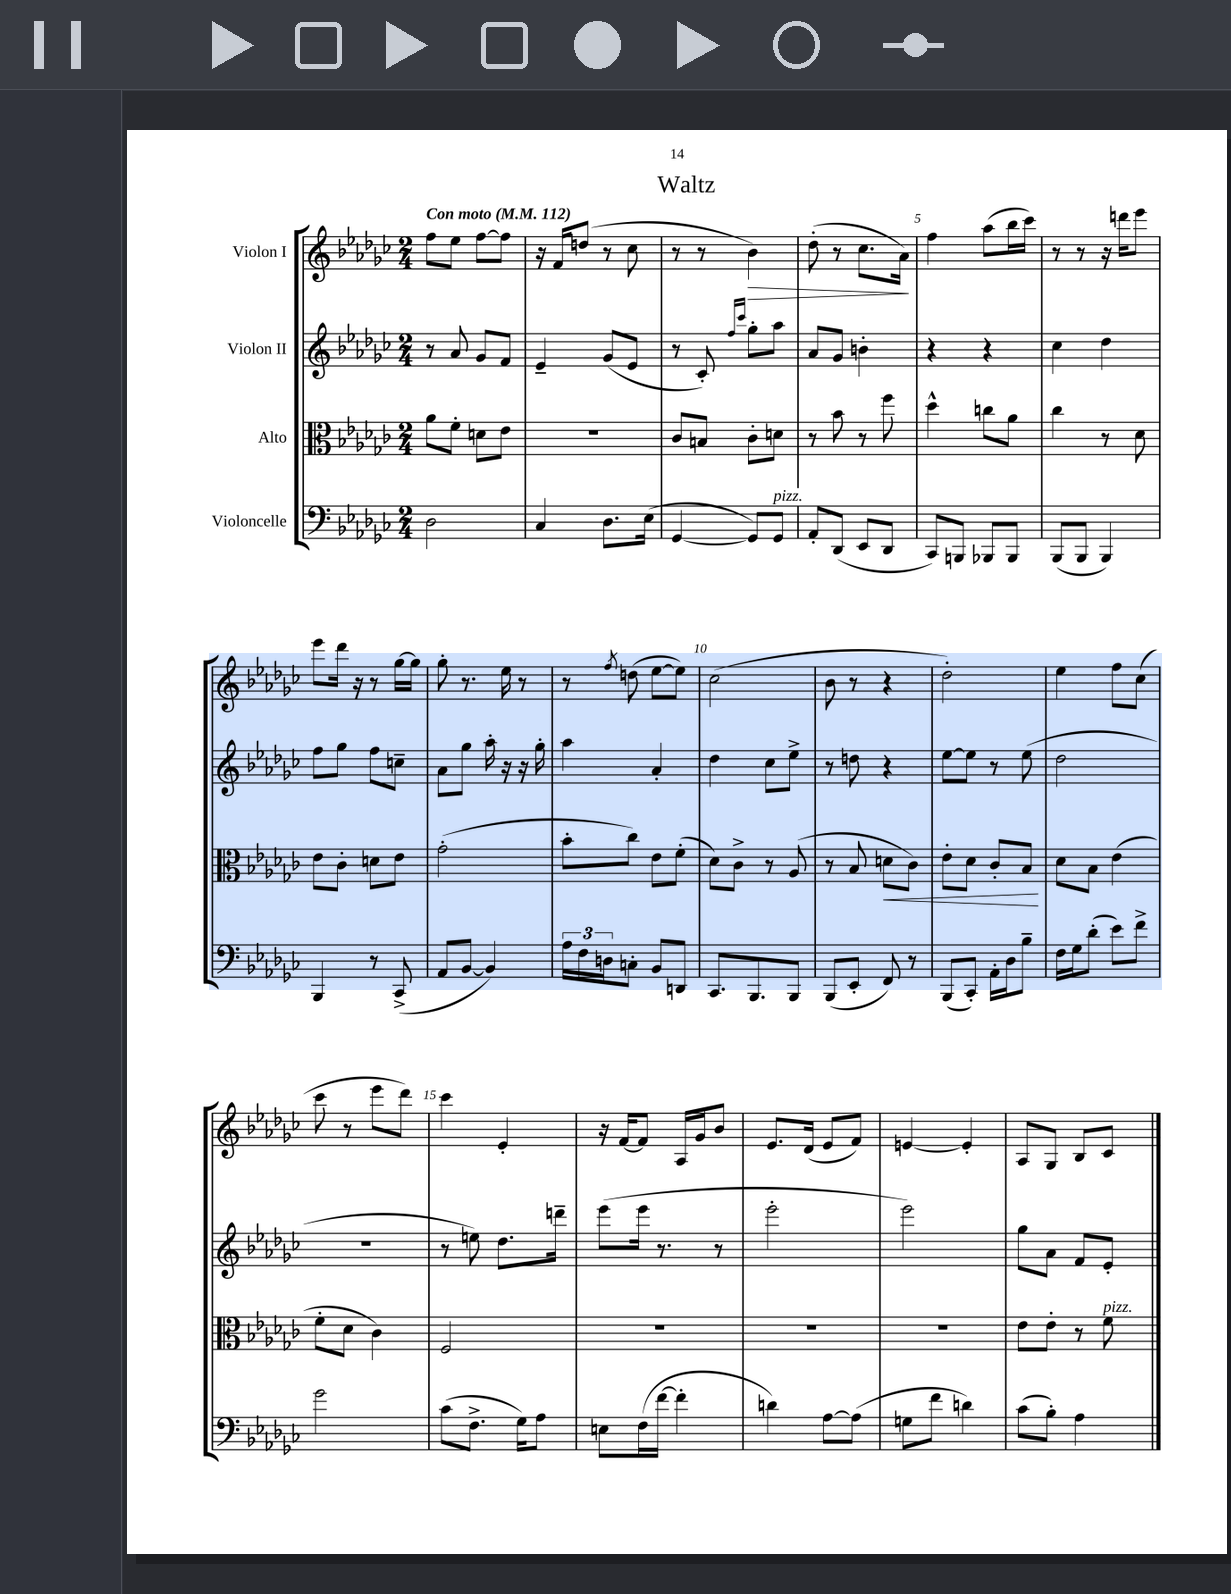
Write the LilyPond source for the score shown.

\header { title = "Waltz" }
<<
\new StaffGroup <<
\new Staff = "s0" \with { instrumentName = "Violon I" } {
    \clef treble \key ges \major \numericTimeSignature \time 2/4 \tempo "Con moto" 4 = 112
    f''8 ees''8 f''8~ f''8 |
    r16 f'16 d''8( r8 ces''8 |
    r8 r8 bes'4\>) |
    des''8-.( r8 ces''8. aes'16\!) |
    f''4 aes''8( bes''16 ces'''16) |
    r8 r8 r16 d'''16 ees'''8 |
    ees'''8 des'''16 r16 r8 ges''16~ ges''16 |
    ges''8-. r8. ees''16 r8 |
    r8 \acciaccatura { f''8 } d''8( ees''8~ ees''8) |
    ces''2( |
    bes'8 r8 r4 |
    des''2-.) |
    ees''4 f''8 ces''8( |
    ces'''8 r8 ees'''8 des'''8) |
    ces'''4 ees'4-. |
    r16 f'16~ f'8 aes16 ges'16 bes'8 |
    ees'8. des'16( ees'8 f'8) |
    e'4~ e'4-. |
    aes8 ges8 bes8 ces'8 \bar "|." |
}
\new Staff = "s1" \with { instrumentName = "Violon II" } {
    \clef treble \key ges \major \numericTimeSignature \time 2/4
    r8 aes'8 ges'8 f'8 |
    ees'4-- ges'8( ees'8 |
    r8 ces'8-.) \grace { f''16 ces'''16 } ges''8-. aes''8 |
    aes'8 ges'8 b'4-. |
    r4 r4 |
    ces''4 des''4 |
    f''8 ges''8 f''8 c''8-- |
    aes'8 ges''8 aes''16-. r16 r16 ges''16-. |
    aes''4 aes'4-. |
    des''4 ces''8 ees''8-> |
    r8 d''8 r4 |
    ees''8~ ees''8 r8 ees''8( |
    des''2 |
    R2 |
    r8 e''8) des''8. d'''16-- |
    ees'''8( ees'''16 r8. r8 |
    ees'''2-. |
    ees'''2) |
    ges''8 aes'8 f'8 ees'8-. \bar "|." |
}
\new Staff = "s2" \with { instrumentName = "Alto" } {
    \clef alto \key ges \major \numericTimeSignature \time 2/4
    aes'8 f'8-. d'8 ees'8 |
    R2 |
    ces'8 b8 ces'8-. d'8 |
    r8 bes'8 r8 f''8 |
    des''4-^ c''8 aes'8 |
    ces''4 r8 des'8 |
    ees'8 ces'8-. d'8 ees'8 |
    ges'2-.( |
    bes'8-. ces''8) ees'8 f'8-.( |
    des'8) ces'8-> r8 aes8( |
    r8 bes8 d'8\< ces'8) |
    ees'8-. des'8 ces'8-. bes8\! |
    des'8 bes8 ees'4( |
    f'8-. des'8 ces'4) |
    f2 |
    R2 |
    R2 |
    R2 |
    ees'8 ees'8-. r8 f'8^\markup { \italic "pizz." } \bar "|." |
}
\new Staff = "s3" \with { instrumentName = "Violoncelle" } {
    \clef bass \key ges \major \numericTimeSignature \time 2/4
    des2 |
    ces4 des8. ees16( |
    ges,4~ ges,8) ges,8^\markup { \italic "pizz." } |
    aes,8-. des,8( ees,8 des,8 |
    ces,8) b,,8 bes,,8 bes,,8 |
    bes,,8( bes,,8 bes,,4) |
    bes,,4 r8 ces,8->( |
    aes,8 bes,8~ bes,4) |
    \tuplet 3/2 { aes16 f16 d16 } c8-. bes,8 d,8 |
    ces,8. bes,,8. bes,,8 |
    bes,,8( ees,8-. f,8) r8 |
    bes,,8( ces,8-.) aes,16-. des16 bes8-- |
    f16 ges16 des'8-.( ees'8) f'8-> |
    ges'2 |
    ces'8( f8.-> ges16) aes8 |
    e8 f16( f'16~ f'4-. |
    d'4) aes8~ aes8( |
    g8 f'8 d'4) |
    ces'8( bes8-.) aes4 \bar "|." |
}
>>
>>
\layout { \context { \Score \override BarNumber.break-visibility = ##(#f #t #t) barNumberVisibility = #(every-nth-bar-number-visible 5) } }
